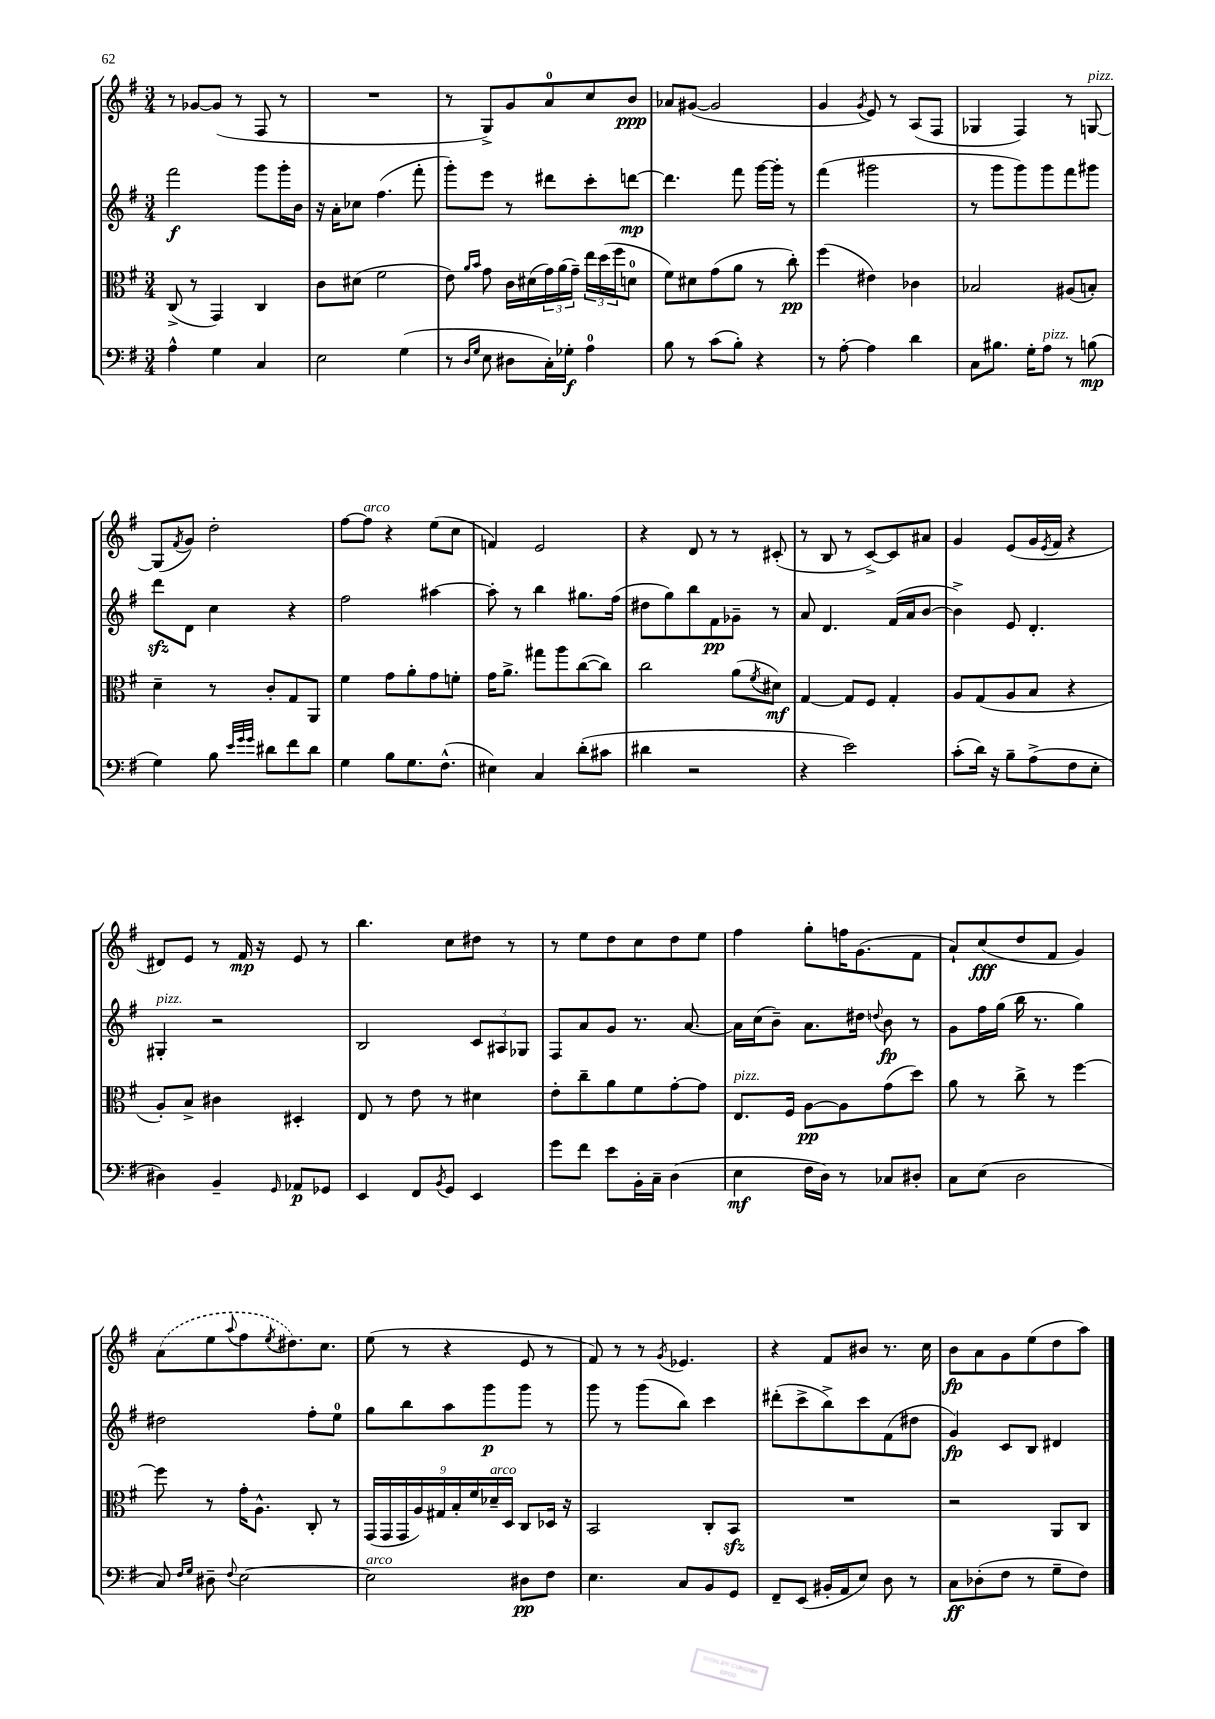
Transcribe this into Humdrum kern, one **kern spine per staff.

**kern	**kern	**kern	**kern
*staff4	*staff3	*staff2	*staff1
*clefF4	*clefC3	*clefG2	*clefG2
*k[f#]	*k[f#]	*k[f#]	*k[f#]
*M3/4	*M3/4	*M3/4	*M3/4
4A^^	(8C^	2fff#	8r
.	8r	.	[8g-
4G	4GG)	.	(8g-]
.	.	.	8r
4C	4C	8ggg	8F#
.	.	16ggg'	8r
.	.	16b	.
=	=	=	=
2E	8c	16r	2.r
.	.	16a'	.
.	(8d#	8cc-	.
.	2f#	(4.ff#	.
(4G	.	.	.
.	.	8fff#'	.
=	=	=	=
8r	8e)	8ggg')	8r
16qqD	16qqa	.	.
16qqG	16qqb	.	.
8E	8g	8eee	8G^)
8D#	16c	8r	8g
.	(16d#	.	.
16C')	24g)	8ddd#	8a
.	(24a	.	.
16G-'	.	.	.
.	24g~)	.	.
4A	24ee	8ccc'	8cc
.	(24dd	.	.
.	24ff#	.	.
.	8d	[8ddd	8b
=	=	=	=
8B	8f#)	4.ddd]	8a-
8r	8d#	.	([8g#
(8c	(8g	.	2g#]
8B')	8a	8fff#	.
4r	8r	[16ggg	.
.	.	16ggg']	.
.	8cc')	8r	.
=	=	=	=
8r	(4ff#	(4fff#	4g
[8A'	.	.	.
.	.	.	8qg
4A]	4e#)	2ggg#	8e)
.	.	.	8r
4d	4c-	.	(8A
.	.	.	8F#
=	=	=	=
8C	2B-	8r	4G-
8.B#	.	8ggg	.
.	.	8ggg)	4F#)
16G'	.	.	.
8A	.	8ggg	.
8r	(8A#	8fff#	8r
(8B	8B')	8ggg#	[8G
=	=	=	=
4G)	4d~	8ddd	(8G]
.	.	.	8qf#
.	.	8d	8g)
8B	8r	4cc	2dd'
32qqe	.	.	.
32qqg	.	.	.
32qqg	.	.	.
8d#	8c'	.	.
8f#	8G	4r	.
8d#	8AA	.	.
=	=	=	=
4G	4f#	2ff#	[8ff#
.	.	.	8ff#]
8B	8g	.	4r
8.G	8a'	.	.
.	8g	[4aa#	(8ee
(8.F#^^	.	.	.
.	8f'	.	8cc
=	=	=	=
4E#)	16g	8aa#']	4f)
.	8.a^	.	.
.	.	8r	.
4C	8gg#	4bb	2e
.	8aa	.	.
(8d'	([8cc	8.gg#	.
8c#	8cc])	.	.
.	.	(16ff#	.
=	=	=	=
4d#	2cc	8dd#	4r
.	.	8gg)	.
2r	.	8bb	8d
.	.	8f#	8r
.	(8a	8g-~	8r
.	8qf#	.	.
.	8d#)	8r	(8c#'
=	=	=	=
4r	[4G	8a	8r
.	.	4.d	8B
2e)	8G]	.	8r
.	8F#	.	[8c^)
.	4G'	(16f#	8c]
.	.	16a	.
.	.	[8b	8a#
=	=	=	=
(8c'	8A	4b^])	4g
16d)	(8G	.	.
16r	.	.	.
8B~	8A	8e	(8e
(8A^	8B	4.d'	16g
.	.	.	8qe
.	.	.	16f#
8F#	4r	.	4r
8E'	.	.	.
=	=	=	=
4D#)	8A')	4G#'	8d#)
.	8B^	.	8e
4BB~	4c#	2r	8r
.	.	.	16f#
.	.	.	16r
16qqGG	.	.	.
8AA-	4D#'	.	8e
8GG-	.	.	8r
=	=	=	=
4EE	8E	2B	4.bb
.	8r	.	.
8FF#	8e	.	.
8qBB	.	.	.
8GG	8r	.	8cc
4EE	4d#	12c	8dd#
.	.	12A#	.
.	.	.	8r
.	.	12G-	.
=	=	=	=
8g	8e'	8F#	8r
8f#	8cc~	8a	8ee
8e	8a	8g	8dd
16BB'	8f#	8.r	8cc
16C~	.	.	.
(4D	[8g'	.	8dd
.	.	[8.a	.
.	8g]	.	8ee
=	=	=	=
4E	8.E	16a]	4ff#
.	.	(16cc	.
.	.	8b~)	.
.	16F#	.	.
16F#	[8A	8.a	8gg'
16D)	.	.	.
8r	8A]	.	16ff
.	.	16dd#	(8.g
.	.	8qqdd	.
8C-	(8g	8b	.
8D#'	8dd)	8r	8f#
=	=	=	=
8C	8a	8g	8a`)
(8E	8r	16ff#	(8cc
.	.	(16gg	.
2D	8cc^	16bb	8dd
.	.	8.r	.
.	8r	.	8f#
.	[4ff#	4gg)	4g)
=	=	=	=
8C)	8ff#]	2dd#	(8a
16qqF#	.	.	.
16qqG	.	.	.
8D#~	8r	.	8ee
8qqF#	.	.	8qqaa
[2E	16g'	.	8ff#
.	8.A^^	.	.
.	.	.	8qee
.	.	.	8.dd#)
.	8C'	8ff#'	.
.	.	.	8.cc
.	8r	8ee	.
=	=	=	=
2E]	(18GG	8gg	(8ee
.	18GG	.	.
.	18GG	.	.
.	.	8bb	8r
.	18A)	.	.
.	18G#	.	.
.	.	8aa	4r
.	18B'	.	.
.	18f#	.	.
.	.	8ggg	.
.	18d-~	.	.
.	18D	.	.
8D#	8C	8ggg	8e
8F#	16D-	8r	8r
.	16r	.	.
=	=	=	=
4.E	2BB	8ggg	8f#)
.	.	8r	8r
.	.	(8ggg	8r
.	.	.	8qg
8C	.	8bb)	4.e-
8BB	8C'	4ccc	.
8GG	8BB	.	.
=	=	=	=
8FF#~	2.r	(8ddd#'	4r
(8EE	.	8ccc^	.
16BB#'	.	8bb^)	8f#
16AA	.	.	.
8E)	.	8ccc	8b#
8D	.	(8f#	8.r
8r	.	8dd#	.
.	.	.	16cc
=	=	=	=
8C	2r	4g)	8b
(8D-'	.	.	8a
8F#	.	8c	8g
8r	.	8B	(8ee
8G~	8AA	4d#	8dd
8F#)	8C	.	8aa)
==	==	==	==
*-	*-	*-	*-
